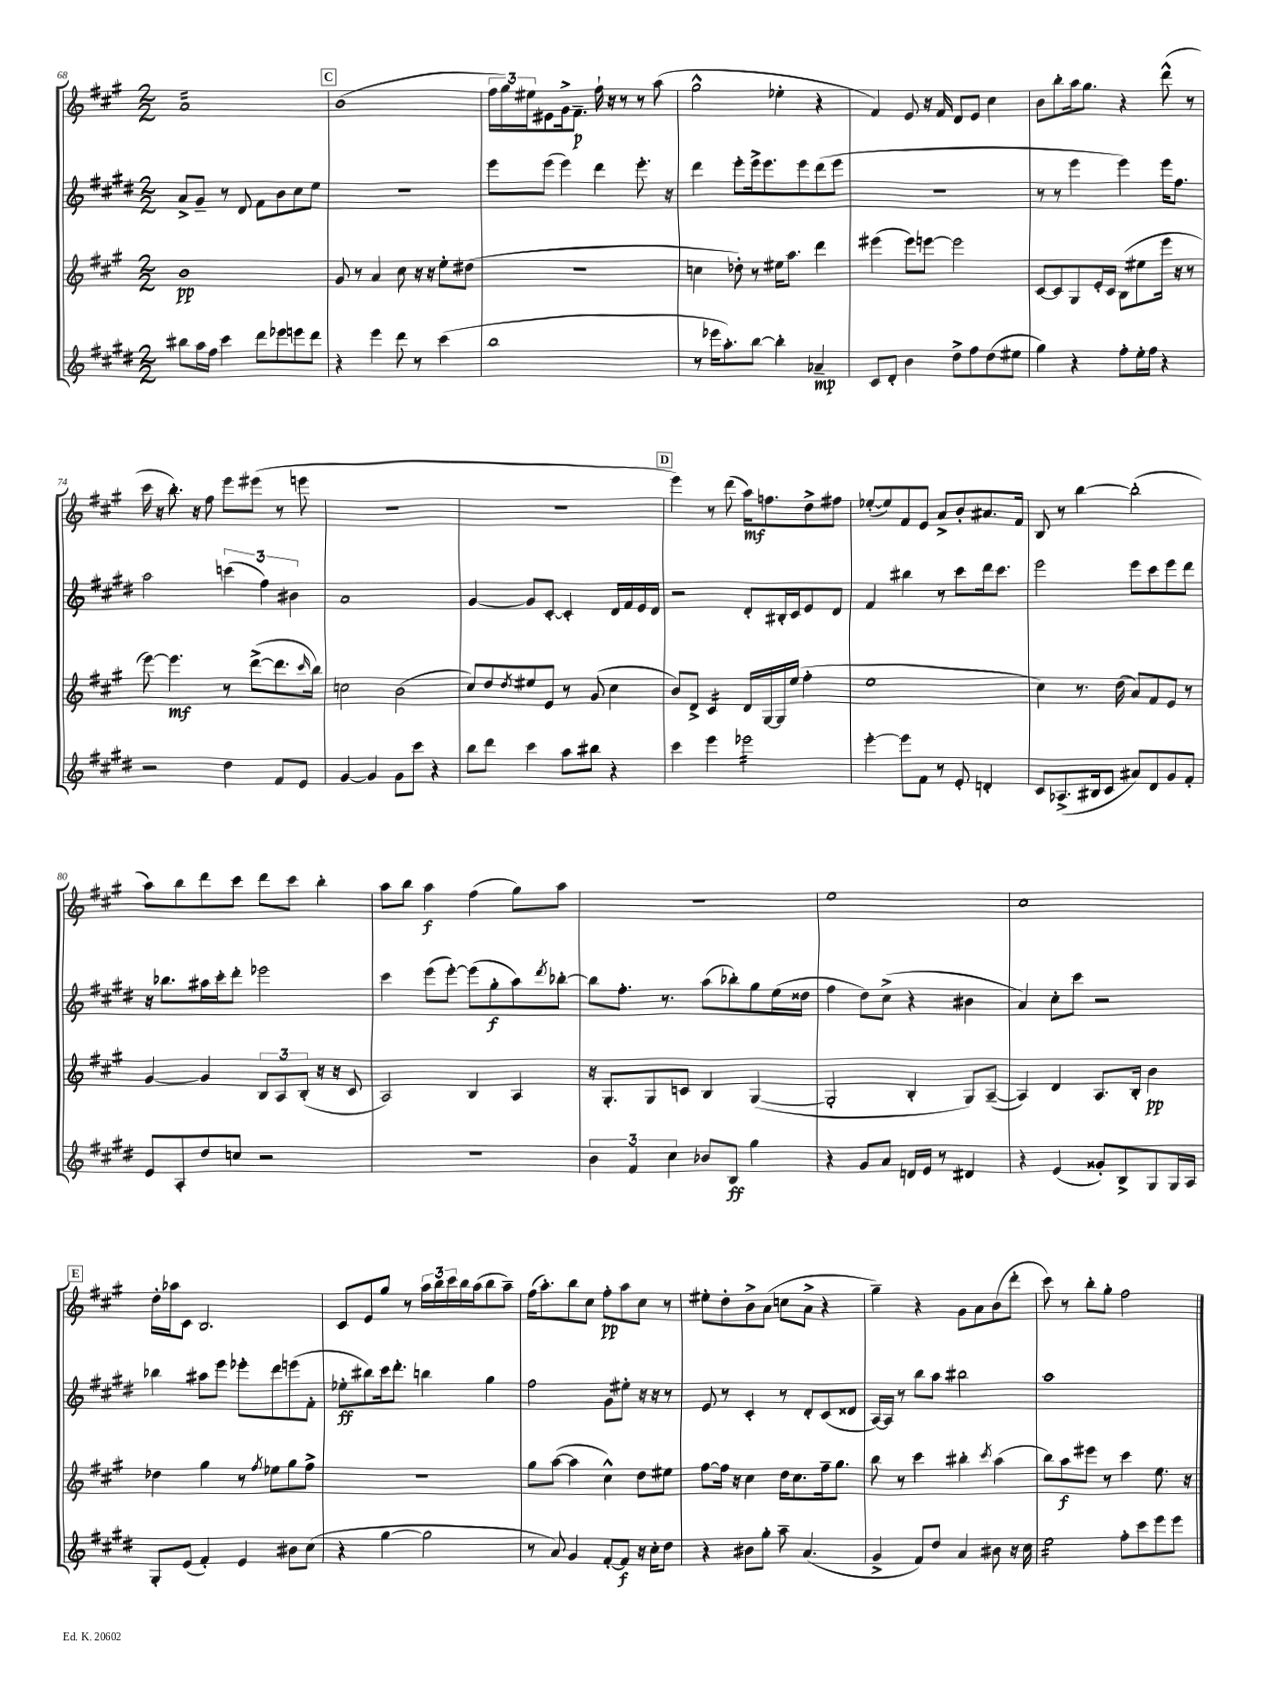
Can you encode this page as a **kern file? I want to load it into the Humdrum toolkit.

**kern	**kern	**kern	**kern
*staff4	*staff3	*staff2	*staff1
*clefG2	*clefG2	*clefG2	*clefG2
*k[f#c#g#d#]	*k[f#c#g#]	*k[f#c#g#d#]	*k[f#c#g#]
*M2/2	*M2/2	*M2/2	*M2/2
8bb#\L	1b	8a^/L	1a
16aa\L	.	8g#~/J	.
16ff#\JJ	.	.	.
4ccc#\	.	8r	.
.	.	8d#/	.
8ddd#\L	.	8f#\L	.
8eee-\	.	8b\	.
8eee\	.	8cc#\	.
8ddd#\J	.	8ee\J	.
=	=	=	=
4r	8g#/	1r	(1b
.	8r	.	.
4eee\	4a/	.	.
8ddd#\	8cc#\	.	.
8r	16r	.	.
.	16r	.	.
(4ccc#\	8ee'\L	.	.
.	(8dd#\J	.	.
=	=	=	=
1bb	1r	8eee\L	24ff#\LL
.	.	.	24gg#\)
.	.	.	24ee#\J
.	.	(8eee\J	8e#\
.	.	4eee\)	16g#^\k
.	.	.	8.f#~\J
.	.	4ddd#\	16ff#`\
.	.	.	16r
.	.	.	8r
.	.	8.eee'\	8r
.	.	.	(8aa\
.	.	16r	.
=	=	=	=
8r	4cc\	4ddd#\	2gg#^^\
16eee-\LK	.	.	.
8.aa'\)	.	.	.
.	8dd-'\)	8eee'\L	.
[8bb\J	8r	16eee^\k	.
.	.	8.eee\	.
4bb'\]	16ee#\LK	.	4ee-'\
.	8.aa\J	.	.
.	.	8eee\	.
4a-~/	4ddd\	(8ddd#\	4r
.	.	8eee\J	.
=	=	=	=
8c#/L	(4eee#\	1r	4f#/)
8d#'/J	.	.	.
4b\	8eee#\L)	.	8e/
.	[8eee\J	.	16r
.	.	.	16f#/
8dd#^\L	2eee\]	.	8d/L
8ff#\	.	.	8e/J
(8dd#\	.	.	4cc#\
8ee#\J	.	.	.
=	=	=	=
4gg#\)	[8c#/L	8r	8b\L
.	8c#/]	8r	8bb'\
4r	8G#/	4eee\	16aa\k
.	.	.	8.gg#\J
.	16e'/L	.	.
.	16c#/JJ	.	.
8ff#'\L	(8B\L	4eee\)	4r
16ee'\L	8ee#\	.	.
16ff#\JJ	.	.	.
4r	16eee\Jk	16eee\LK	(8ddd^^\
.	16r	8.ff#\J	.
.	8r	.	8r
=	=	=	=
2r	[8eee\)	2aa\	16ccc#\
.	.	.	16r
.	4.eee\]	.	8.bb'\)
.	.	.	16r
.	.	.	8ff#\
4dd#\	8r	(6ccc\	8eee\L
.	([8ddd^\L	.	(8eee#\J
.	.	6ff#\)	.
8f#/L	8.ddd\]	.	8r
.	.	6b#\	.
8e/J	.	.	8eee\
.	16qqccc#/	.	.
.	16bb\Jk)	.	.
=	=	=	=
[4g#/	2cc\	1a	1r
4g#/]	.	.	.
8g#\L	(2b\	.	.
8ccc#\J	.	.	.
4r	.	.	.
=	=	=	=
8bb\L	8cc#/L)	[4g#/	1r
8ddd#\J	8dd/	.	.
.	8qdd/	.	.
4ccc#\	8ee#/	8g#/]L	.
.	8e/J	[8c#'/J	.
8aa\L	8r	4c#'/]	.
8bb#\J	(8g#/	.	.
4r	4cc#\	16d#/LL	.
.	.	16f#/	.
.	.	16e/	.
.	.	16d#/JJ	.
=	=	=	=
4ccc#\	8b/L)	2r	4eee\)
.	8d^/J	.	.
4eee\	4c#/	.	8r
.	.	.	(8ddd\
2eee-\	16d/LL	8d#'/L	16aa\LK)
.	[16G#/	.	8.ff\
.	16G#/]	16B#'/L	.
.	(16ee/JJ	16c#/J	.
.	4ff#'\	8e/	8dd^\
.	.	8d#/J	8ff#\J
=	=	=	=
[4eee'\	1ee	4f#/	([8ee-'/L
.	.	.	8ee-/])
8eee\]L	.	4bb#\	8f#/
8f#\J	.	.	8e/J
8r	.	8r	8a^/L
8e'/	.	8ccc#\L	8b'/
4d'/	.	16ddd#\k	8.a#/
.	.	8.ccc#\J	.
.	.	.	16f#/Jk
=	=	=	=
8c#/L	4cc#\)	2eee\	8B/
(8.A-^/	.	.	8r
.	8.r	.	[4bb\
16B#/k	.	.	.
8c#/J	.	.	.
.	(16dd\	.	.
8a#/L)	8a/L)	8eee\L	(2bb'\]
8d#/	8f#/	8ccc#\	.
8g#/	8e/J	8eee\	.
8f#'/J	8r	8ddd#\J	.
=	=	=	=
8e/L	[4g#/	16r	8aa\L)
.	.	8.bb-\L	.
8A'/	.	.	8bb\
8dd#/	4g#/]	16aa#\L	8ddd\
.	.	16ccc#'\J	.
8cc/J	.	8ddd#'\J	8ccc#\J
2r	12B/L	2eee-\	8ddd\L
.	12A/	.	.
.	.	.	8ccc#\J
.	(12B'/J	.	.
.	16r	.	4bb'\
.	16r	.	.
.	8c#/	.	.
=	=	=	=
1r	2A/)	4ccc#\	8aa\L
.	.	.	8bb\J
.	.	(8eee\L	4aa\
.	.	[8eee'\J)	.
.	4B/	(8eee\]L	(4ff#\
.	.	8gg#'\	.
.	4A/	8aa\)	8gg#\L)
.	.	8qddd#/	.
.	.	[8bb-'\J	8aa\J
=	=	=	=
6b\	16r	8bb-\]L	1r
.	8.G#'/L	.	.
.	.	8.ff#'\J	.
6f#/	.	.	.
.	8G#/	.	.
.	.	8.r	.
6cc#\	.	.	.
.	8c/J	.	.
8b-/L	4B/	(8aa\L	.
8B/J	.	8bb-'\)	.
4gg#\	([4G#/	8gg#\	.
.	.	(16ee\L	.
.	.	16dd##\JJ	.
=	=	=	=
4r	2G#'/]	4ff#\	1ee
8g#/L	.	8dd#\L)	.
8a/J	.	(8cc#^\J	.
16d/LL	4B'/	4r	.
16e/JJ	.	.	.
8r	.	.	.
4d#/	8G#/L)	4b#\	.
.	([8A~/J	.	.
=	=	=	=
4r	4A/])	4a/)	1cc#
(4e/	4d/	8cc#'\L	.
.	.	8ccc#\J	.
8g##'/L)	8.A/L	2r	.
8B^/	.	.	.
.	16B'/Jk	.	.
8G#/	4b\	.	.
16G#/L	.	.	.
16A/JJ	.	.	.
=	=	=	=
8G#'/L	4dd-\	4bb-\	16dd'\LL
.	.	.	16aa-\J
(8e/J	.	.	8c#\J
4f#'/)	4gg#\	8aa#\L	2.B/
.	.	8eee\J	.
4e/	8r	8eee-'\L	.
.	8qff#/	.	.
.	8ee-\L	8ddd#\	.
8b#\L	8gg#\	(8eee\	.
(8cc#\J	8ff#^\J	8f#'\J	.
=	=	=	=
4r	1r	8ee-'\L	8c#/L
.	.	8bb#\)	8e/
[4gg#\	.	16ccc#\k	8gg#/J
.	.	8.ddd#'\J	.
.	.	.	8r
2gg#\]	.	4bb\	24aa\LL
.	.	.	24bb\
.	.	.	24ccc#\
.	.	.	16bb\
.	.	.	(16aa\J
.	.	4gg#\	8bb\
.	.	.	8aa~\J)
=	=	=	=
8r	8gg#\L	2ff#\	(16ff#\LK
.	.	.	8.aa'\)
8a/)	([8aa\J	.	.
4g#/	4aa\]	.	8bb\
.	.	.	8cc#\J
[8f#'/L	4cc#^^\)	8g#\L	8ff#'\L
8f#/]J	.	8ee#'\J	8aa\
16r	8dd\L	16r	8cc#\J
16cc#'\LK	.	16r	.
8dd#\J	8ee#\J	8r	8r
=	=	=	=
4r	[8ff#\L	8e/	8ee#'\L
.	16ff#\]Jk	8r	8dd'\
.	16r	.	.
8b#\L	4cc#\	4c#'/	8b^\
8gg#'\J	.	.	(8a\J
8aa~\	16dd\LK	8r	8cc\L
.	8.cc#\	.	.
(4.a/	.	8d#'/L	8a^\J
.	16ff#~\k	(8c#/	4r
.	8.gg#\J	.	.
.	.	8d##/J	.
=	=	=	=
4g#^/	8bb\	[16A/LL)	4gg#~\)
.	.	16A/]JJ	.
.	8r	8r	.
8f#/L)	4ccc#\	8bb\L	4r
8dd#/J	.	8aa\J	.
4a/	4bb#'\	2bb#\	8g#\L
.	.	.	8a\
.	8qccc#/	.	.
8b#\	(4aa\	.	(8b\
16r	.	.	8ddd'\J
16cc#\	.	.	.
=	=	=	=
2ee\	8bb\L)	1aa	8ccc#\)
.	8aa\	.	8r
.	8eee#\J	.	8bb'\L
.	8r	.	8gg#'\J
8ff#'\L	4ccc#\	.	2ff#\
8ccc#\	.	.	.
8eee\	8.ee\	.	.
8eee\J	.	.	.
.	16r	.	.
==	==	==	==
*-	*-	*-	*-
